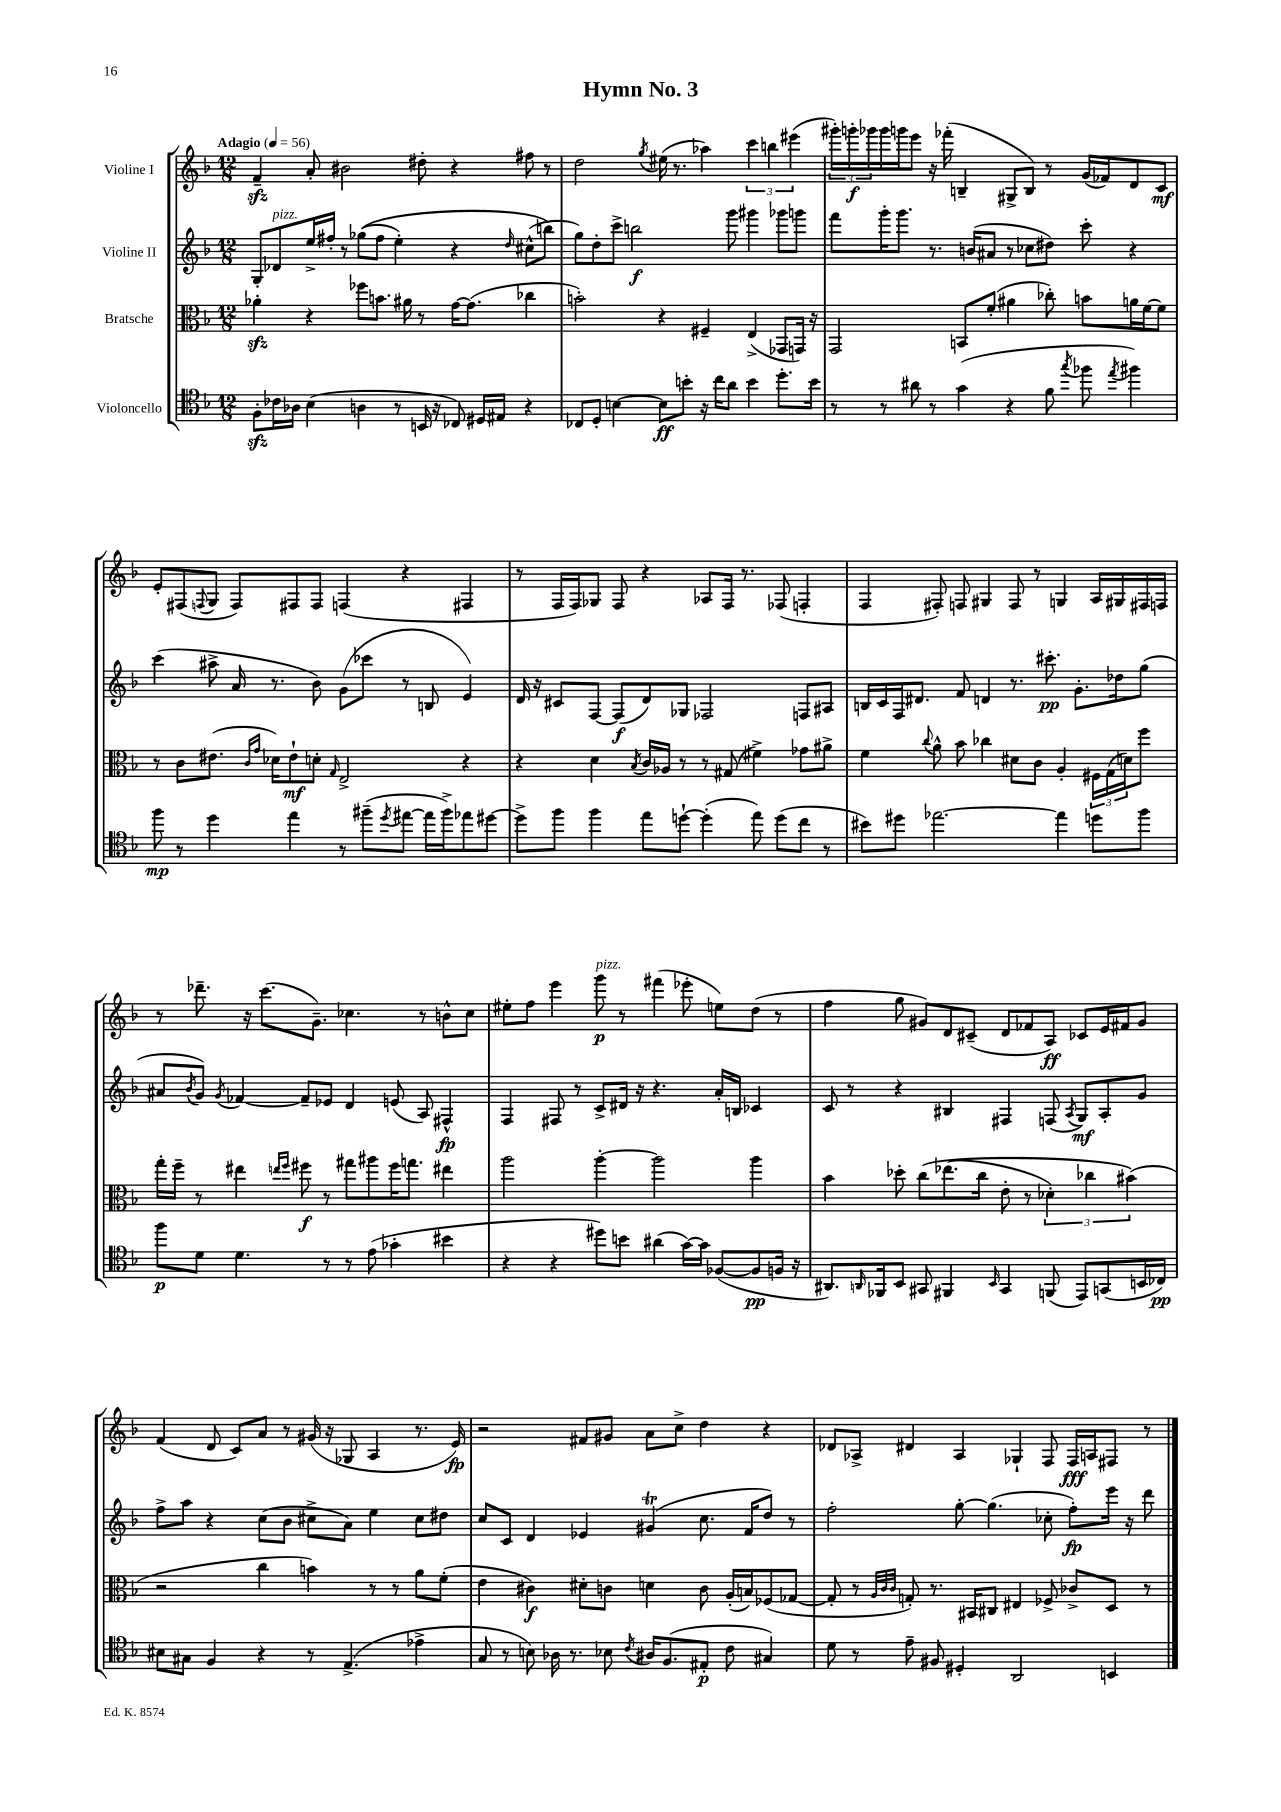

**kern	**dynam	**kern	**dynam	**kern	**dynam	**kern	**dynam
*part4	*part4	*part3	*part3	*part2	*part2	*part1	*part1
*staff4	*staff4	*staff3	*staff3	*staff2	*staff2	*staff1	*staff1
*I"Violoncello	*	*I"Bratsche	*	*I"Violine II	*	*I"Violine I	*
*clefC4	*	*clefC3	*	*clefG2	*	*clefG2	*
*k[b-]	*	*k[b-]	*	*k[b-]	*	*k[b-]	*
*M12/8	*	*M12/8	*	*M12/8	*	*M12/8	*
*MM56	*	*MM56	*	*MM56	*	*MM56	*
=1	=1	=1	=1	=1	=1	=1	=1
!	!	!	!	!	!	!LO:TX:a:B:t=Adagio	!
8Fzz'\L	.	4a-Xzz'\	.	8G'/L	.	4fzz~/	.
!	!	!	!	!LO:TX:a:i:t=pizz.	!	!	!
16c-X\L	.	.	.	8d-X/	.	.	.
16A-X\JJ	.	.	.	.	.	.	.
(4B-\	.	4r	.	16ee^/L	.	8a'/	.
.	.	.	.	16ff#X'/JJ	.	.	.
.	.	.	.	8r	.	2b#X\	.
4An\	.	8ff-X\L	.	((8gg-X\L	.	.	.
.	.	8.bn\J	.	8ff#\J	.	.	.
8r	.	.	.	4ee'\)	.	.	.
.	.	16a#X\	.	.	.	.	.
16BBn/	.	8r	.	.	.	8dd#X'\	.
16r	.	.	.	.	.	.	.
8C-X/)	.	[16g\KL	.	4r	.	4r	.
.	.	(8.g\J]	.	.	.	.	.
16D#X/LL	.	.	.	.	.	.	.
16E#X/JJ	.	.	.	.	.	.	.
.	.	.	.	16qqdd/	.	.	.
4r	.	4cc-X\	.	(8cc#X^^\L	.	8ff#X\	.
.	.	.	.	8bbn\J)	.	8r	.
=2	=2	=2	=2	=2	=2	=2	=2
8C-X/L	.	2bn'\)	.	8gg\L)	.	2dd\	.
8D'/J	.	.	.	8dd'\	.	.	.
[4Bn\	.	.	.	8ccc^\J	.	.	.
.	.	.	.	2bbn\	f	.	.
.	.	.	.	.	.	8qgg/	.
8B\L]	ff	4r	.	.	.	(16ee#X\	.
.	.	.	.	.	.	8.r	.
8bn'\J	.	.	.	.	.	.	.
16r	.	4F#X~/	.	.	.	4aa-X\)	.
16cc\KL	.	.	.	.	.	.	.
8a\J	.	.	.	8ggg\	.	.	.
4b\	.	(4E^/	.	4ggg#X\	.	6ccc\	.
.	.	.	.	.	.	6bbn\	.
8.dd'\L	.	8GG-X/L	.	8ggg-X\L	.	.	.
.	.	.	.	.	.	(6eee#X\	.
.	.	16GGn/Jk)	.	8gggn\J	.	.	.
16b\Jk	.	16r	.	.	.	.	.
=3	=3	=3	=3	=3	=3	=3	=3
8r	.	2GG/	.	8fff\L	.	24ggg#X'\LL)	.
.	.	.	.	.	.	24gggn'\	f
.	.	.	.	.	.	24ggg-X\	.
8r	.	.	.	16ggg'\K	.	16ggg-\	.
.	.	.	.	8.ggg\J	.	16gggn\J	.
8a#X\	.	.	.	.	.	8eee\J	.
8r	.	.	.	8.r	.	16r	.
.	.	.	.	.	.	(16fff-X'\	.
(4g\	.	8BBn/L	.	.	.	4Bn~/	.
.	.	.	.	(16bn/KL	.	.	.
.	.	(8f'/J	.	8a#X/J	.	.	.
4r	.	4a#X\	.	8r	.	8G#X^/L	.
.	.	.	.	8cc-X\L	.	8B/J)	.
8f\	.	8cc-X'\)	.	8dd#X\J)	.	8r	.
8qgg/	.	.	.	.	.	.	.
8ff-X\	.	8bn\L	.	8ccc'\	.	(16g/LL	.
.	.	.	.	.	.	16f-X/J)	.
8qee/	.	.	.	.	.	.	.
4ff#X\)	.	16an\L	.	4r	.	8d/	.
.	.	[16f\J	.	.	.	.	.
.	.	8f\J]	.	.	.	8c/J	mf
!!LO:LB:g=z
=4	=4	=4	=4	=4	=4	=4	=4
8ff\	mp	8r	.	(4ccc\	.	8e'/L	.
8r	.	8c\L	.	.	.	(8F#X/	.
.	.	.	.	.	.	8qqFn/	.
4dd\	.	(8.e#X\J	.	8aa#X^\	.	8G/J	.
.	.	.	.	16a/	.	8F/L)	.
.	.	16qqc/LL	.	.	.	.	.
.	.	16qqg/JJ	.	.	.	.	.
.	.	16d-X\KL)	.	8.r	.	.	.
4ee\	.	8e#`\	mf	.	.	8F#X/	.
.	.	8dn'\J	.	8b-\)	.	8F#/J	.
.	.	16qqG/	.	.	.	.	.
8r	.	2E^/	.	(8g\L	.	(4Fn/	.
(8ff#X~\L	.	.	.	8ccc-X\J	.	.	.
8qdd/	.	.	.	.	.	.	.
[8ee#X\J	.	.	.	8r	.	4r	.
16ee#\LL]	.	.	.	8Bn/	.	.	.
16ff#^\J)	.	.	.	.	.	.	.
8ee-X\	.	4r	.	4e/)	.	4F#X/	.
[8dd#X\J	.	.	.	.	.	.	.
=5	=5	=5	=5	=5	=5	=5	=5
8dd#^\L]	.	4r	.	16d/	.	8r	.
.	.	.	.	16r	.	.	.
8ff\J	.	.	.	8c#X/L	.	16F/LL	.
.	.	.	.	.	.	16F/J)	.
4ff\	.	4d\	.	[8F/J	.	8G-X/J	.
.	.	.	.	(8F/L]	f	8F/	.
.	.	8qB-/	.	.	.	.	.
8ee\L	.	16c/LL	.	8d/)	.	4r	.
.	.	16A-X/JJ	.	.	.	.	.
[8ddn`\J	.	8r	.	8G-X/J	.	.	.
(4dd'\]	.	8r	.	2F-X/	.	8A-X/L	.
.	.	(8G#X/	.	.	.	16F/Jk	.
.	.	.	.	.	.	8.r	.
8ee\)	.	4f#X^\)	.	.	.	.	.
(8dd\L	.	.	.	.	.	(8F-X/	.
8cc\J	.	8g-X\L	.	8Fn/L	.	4Fn'/	.
8r	.	8a#X^\J	.	8A#X/J	.	.	.
=6	=6	=6	=6	=6	=6	=6	=6
8b#X\L)	.	4f\	.	16Bn/LL	.	4F/	.
.	.	.	.	16c/	.	.	.
8dd#X\J	.	.	.	16F/J	.	.	.
.	.	.	.	8.d#X/J	.	.	.
.	.	8qqcc/	.	.	.	.	.
[2.ee-X\	.	8a^^\	.	.	.	8F#X'/)	.
.	.	8b-\	.	8f/	.	8Fn/	.
.	.	4cc-X\	.	4dn/	.	4G#X/	.
.	.	8d#X\L	.	8.r	.	8F/	.
.	.	8c\J	.	.	.	8r	.
.	.	.	.	8.ccc#X'\	pp	.	.
4ee-\]	.	4A'/	.	.	.	4Gn/	.
.	.	.	.	8.g'\L	.	.	.
8ddn\L	.	24F#X\LL	.	.	.	16A/LL	.
.	.	(24G\	.	.	.	.	.
.	.	.	.	16dd-X\k	.	16G#X/	.
.	.	24dn\J)	.	.	.	.	.
8ff\J	.	8ff\J	.	(8gg\J	.	16F#X/	.
.	.	.	.	.	.	16Fn/JJ	.
!!LO:LB:g=z
=7	=7	=7	=7	=7	=7	=7	=7
8ff\L	p	16gg'\LL	.	8a#X/L	.	8r	.
.	.	16ff~\JJ	.	.	.	.	.
.	.	.	.	8qb-/	.	.	.
8d\J	.	8r	.	8g/J)	.	8.ddd-X~\	.
.	.	.	.	8qg/	.	.	.
4.d\	.	4ee#X\	.	[4f-X/	.	.	.
.	.	.	.	.	.	16r	.
.	.	.	.	.	.	(8.ccc\L	.
.	.	16qqeen/LL	.	.	.	.	.
.	.	16qqff/JJ	.	.	.	.	.
.	.	8ff#X\	f	8f-~/L]	.	.	.
.	.	.	.	.	.	8.g~\J)	.
8r	.	8r	.	8e-X/J	.	.	.
8r	.	8gg#X\L	.	4d/	.	4.cc-X\	.
(8e\	.	8aa#X\	.	.	.	.	.
4g-X'\	.	16ff#\K	.	(8en/	.	.	.
.	.	8.ggn\J	.	.	.	.	.
.	.	.	.	8A/)	.	8r	.
4b#X\	.	4ee#X\	.	4F#X^^/	fp	8bn^^\L	.
.	.	.	.	.	.	8cc-\J	.
=8	=8	=8	=8	=8	=8	=8	=8
4r	.	2aa\	.	4F/	.	8ee#X'\L	.
.	.	.	.	.	.	8ff\J	.
4r	.	.	.	8F#X/	.	4eee\	.
.	.	.	.	8r	.	.	.
!	!	!	!	!	!	!LO:TX:a:i:t=pizz.	!
8dd#X\L)	.	[4aa'\	.	8c^/L	.	8ggg\	p
8bn\J	.	.	.	16d#X/Jk	.	8r	.
.	.	.	.	16r	.	.	.
(4a#X\	.	2aa\]	.	4.r	.	(4fff#X\	.
[16g\LL)	.	.	.	.	.	8eee-X'\	.
16g\JJ]	.	.	.	.	.	.	.
([8F-X/L	.	.	.	16a'/LL	.	8een\L)	.
.	.	.	.	16Bn/JJ	.	.	.
8F-/]	pp	4aa\	.	4c-X/	.	(8dd\J	.
16Fn/Jk	.	.	.	.	.	8r	.
16r	.	.	.	.	.	.	.
=9	=9	=9	=9	=9	=9	=9	=9
8.AA#X/L)	.	4b-\	.	8c/	.	4ff\	.
.	.	.	.	8r	.	.	.
16qqAAn/	.	.	.	.	.	.	.
16FF-X/k	.	.	.	.	.	.	.
8BB-/J	.	8dd-X'\	.	4r	.	8gg\	.
8GG#X/	.	(8cc\L	.	.	.	8g#X/L)	.
4FF#X/	.	(8.ee-X\	.	4B#X/	.	8d/	.
.	.	.	.	.	.	(8c#X~/J	.
.	.	16cc\Jk	.	.	.	.	.
16qqBB-/	.	.	.	.	.	.	.
4GG#/	.	8e'\	.	4F#X/	.	8d/L	.
.	.	8r	.	.	.	8f-X/	.
(8FFn/	.	6d-X'\)	.	(8Fn/	.	8A/J)	ff
.	.	.	.	8qA/	.	.	.
8EE/L)	.	.	.	8G/L)	mf	8c-X/L	.
.	.	6cc-X\	.	.	.	.	.
(8GGn/	.	.	.	8A'/	.	16e/L	.
.	.	.	.	.	.	16f#X/J	.
.	.	(6b#X\)	.	.	.	.	.
16BBn/L	.	.	.	8g/J	.	8g#/J	.
16C-X/JJ)	pp	.	.	.	.	.	.
!!LO:LB:g=z
=10	=10	=10	=10	=10	=10	=10	=10
8B#X\L	.	2r	.	8ff^\L	.	(4f/	.
8G#X\J	.	.	.	8aa\J	.	.	.
4F/	.	.	.	4r	.	8d/	.
.	.	.	.	.	.	8c/L)	.
4r	.	4cc\	.	(8cc\L	.	8a/J	.
.	.	.	.	8b-\J	.	8r	.
8r	.	4bn\)	.	8cc#X^\L	.	(16g#X/	.
.	.	.	.	.	.	16r	.
(4.E^/	.	.	.	8a\J)	.	8G-X/	.
.	.	8r	.	4ee\	.	4A/	.
.	.	8r	.	.	.	.	.
4e-X^\	.	8a\L	.	8cc#\L	.	8.r	.
.	.	(8f'\J	.	8dd#X\J	.	.	.
.	.	.	.	.	.	16e/)	fp
=11	=11	=11	=11	=11	=11	=11	=11
8G/	.	4e\	.	8cc/L	.	2r	.
8r	.	.	.	8c/J	.	.	.
8Bn\)	.	4c#X\)	f	4d/	.	.	.
16A-X\	.	.	.	.	.	.	.
8.r	.	.	.	.	.	.	.
.	.	8d#X'\L	.	4e-X/	.	8f#X/L	.
8B-X\	.	8cn\J	.	.	.	8g#X/J	.
8qc/	.	.	.	.	.	.	.
16A#X/KL	.	4dn\	.	(4g#Xt/	.	8a\L	.
(8.F/	.	.	.	.	.	.	.
.	.	.	.	.	.	8cc^\J	.
8E#X'/J	p	8c\	.	8.cc\	.	4dd\	.
8c\	.	(16A'/LL	.	.	.	.	.
.	.	16Bn/J)	.	16f/KL	.	.	.
4G#X/)	.	(8F-X/	.	8dd/J)	.	4r	.
.	.	[8G-X/J	.	8r	.	.	.
=12	=12	=12	=12	=12	=12	=12	=12
8d\	.	8G-'/]	.	2ff'\	.	8d-X/L	.
8r	.	8r	.	.	.	8A-X^/J	.
.	.	32qqA/LLL	.	.	.	.	.
.	.	32qqc/	.	.	.	.	.
.	.	32qqc/JJJ	.	.	.	.	.
8e~\	.	8Gn'/)	.	.	.	4d#X/	.
8F#X/	.	8.r	.	.	.	.	.
4D#X'/	.	.	.	[8gg'\	.	4A-/	.
.	.	16BB#X/KL	.	.	.	.	.
.	.	8C#X/J	.	(4.gg\]	.	.	.
2AA/	.	4E#X/	.	.	.	4G-X`/	.
.	.	8F-X^/	.	8cc-X'\	.	8F/	.
.	.	8c-X^/L	.	8ff'\L)	fp	16F/LL	fff
.	.	.	.	.	.	16An/J	.
4BBn/	.	8D/J	.	16eee\Jk	.	8F#X/J	.
.	.	.	.	16r	.	.	.
.	.	8r	.	8ddd\	.	8r	.
==	==	==	==	==	==	==	==
*-	*-	*-	*-	*-	*-	*-	*-
